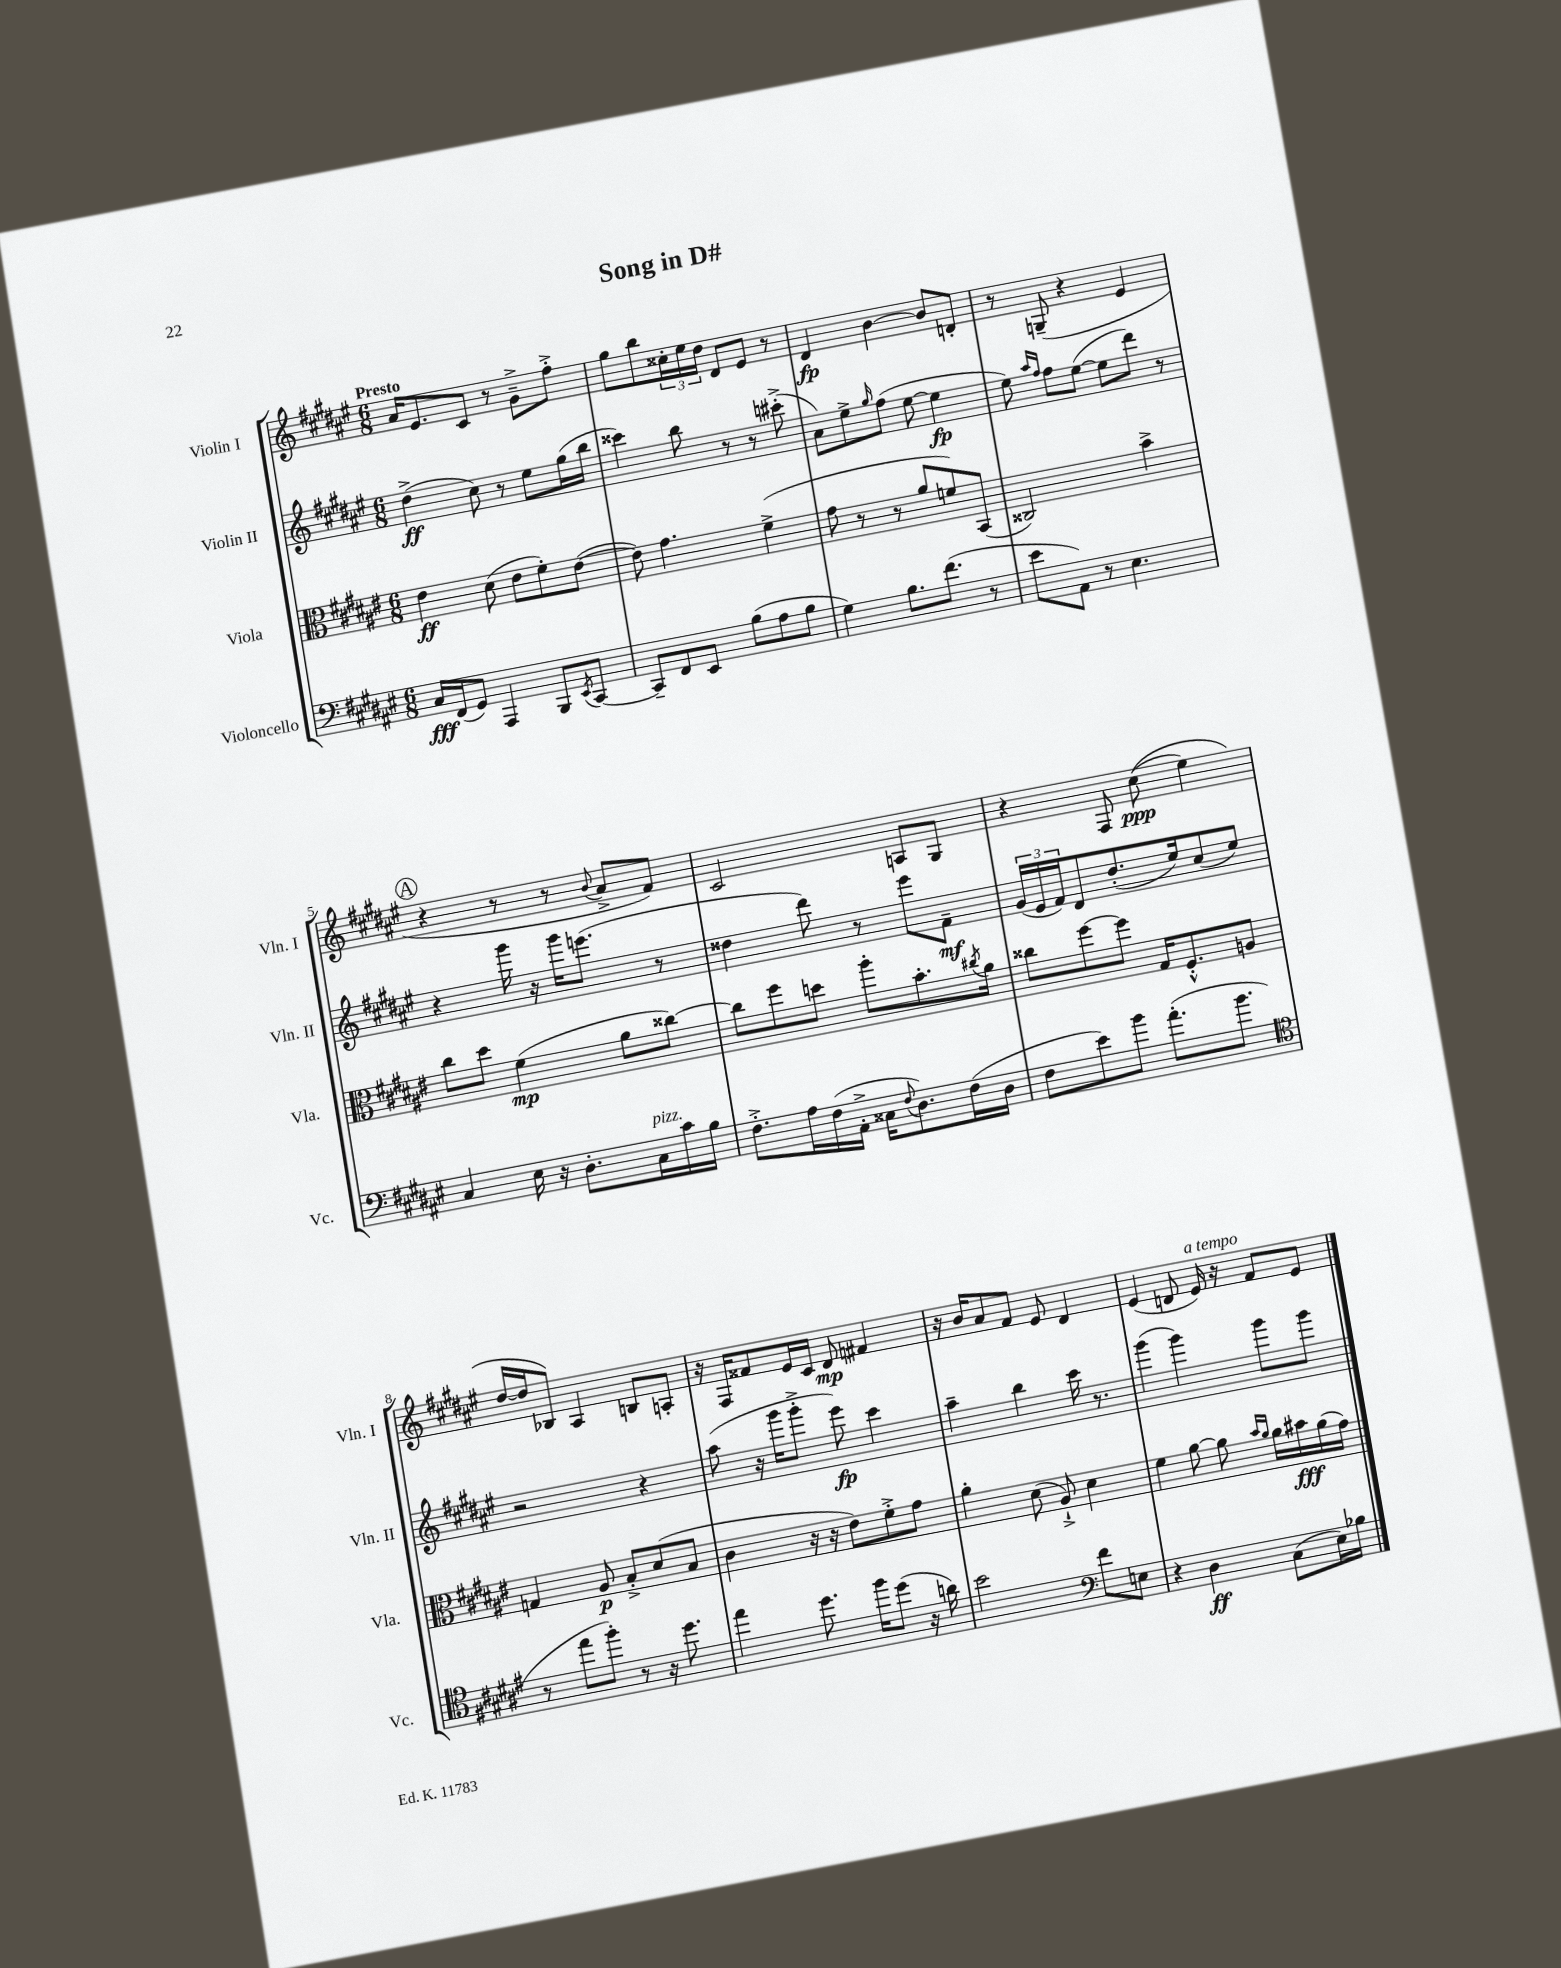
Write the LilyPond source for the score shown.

\header { title = "Song in D#" }
<<
\new StaffGroup <<
\new Staff = "s0" \with { instrumentName = "Violin I" shortInstrumentName = "Vln. I" } {
    \clef treble \key fis \major \numericTimeSignature \time 6/8 \tempo "Presto"
    ais'16 eis'8. cis'8 r8 gis'8---> fis''8-.-> |
    gis''8 b''8 \tuplet 3/2 { cisis''16-. eis''16 dis''16 } dis'8 eis'8 r8 |
    dis'4\fp b'4~ b'8 d'8-. |
    r8 g8--( r4 eis'4 |
    \mark \markup { \circle "A" } r4 r8 r8 \appoggiatura { b'8 } ais'8-> fis'8) |
    cis'2 a8 gis8 |
    r4 fis8 cis''8\ppp(\( eis''4) |
    dis''16~ dis''16 bes8\) ais4 b8 a8-. |
    r16 fis16 fisis'8 eis'16 cis'16 dis'8\mp fis'4 |
    r16 b'16 ais'8 fis'8 eis'8 dis'4 |
    eis'4( d'8 eis'16^\markup { \italic "a tempo" }) r16 fis'8 eis'8 \bar "|." |
}
\new Staff = "s1" \with { instrumentName = "Violin II" shortInstrumentName = "Vln. II" } {
    \clef treble \key fis \major \numericTimeSignature \time 6/8
    dis''4->\ff( cis''8) r8 eis''8 gis''16( b''16 |
    cisis'''4) b''8 r8 r8 cis'''8-.->( |
    ais'8) eis''8-> \grace { gis''16 } fis''8( eis''8~ eis''4\fp |
    eis''8) \grace { ais''16 fis''16 } fis''8 eis''8~( eis''8 dis'''8) r8 |
    \mark \markup { \circle "A" } r4 gis'''16 r16 gis'''16 e'''8.( r8 |
    disis''4 dis'''8) r8 eis'''8 fis'8--\mf |
    \tuplet 3/2 { gis'16( eis'16 fis'16) } dis'8 dis''8.-.( eis''16) cis''8( eis''8) |
    r2 r4 |
    ais''8( r16 gis'''16 gis'''8-.-> eis'''8\fp) cis'''4 |
    ais''4-- b''4 cis'''16 r8. |
    gis'''4( gis'''4) gis'''8 gis'''8 \bar "|." |
}
\new Staff = "s2" \with { instrumentName = "Viola" shortInstrumentName = "Vla." } {
    \clef alto \key fis \major \numericTimeSignature \time 6/8
    eis'4\ff dis'8( eis'8 fis'8-.) eis'8~( |
    eis'8) gis'4. fis'4->( |
    gis'8 r8 r8 ais'8 f'8) b,8( |
    cisis2) b'4-> |
    \mark \markup { \circle "A" } cis''8 dis''8 fis'4\mp( ais'8 cisis''8~) |
    cisis''8 fis''8 d''8 ais''8-. b'8.-. \acciaccatura { cis''8 } ais'16 |
    cisis''8 fis''8~ fis''8 gis16 fis8.-.-^ a8 |
    g4 ais8\p b8-.-> dis'8( b8 |
    cis'4 r16 r16 eis'8) fis'8-.-> gis'8 |
    ais'4-. dis'8( ais8-!->) dis'4 |
    fis'4 ais'8~ ais'8 \grace { b'16 ais'16 } ais'16 bis'16\fff ais'16( gis'16) \bar "|." |
}
\new Staff = "s3" \with { instrumentName = "Violoncello" shortInstrumentName = "Vc." } {
    \clef bass \key fis \major \numericTimeSignature \time 6/8
    cis16\fff fis,16( gis,8) ais,,4 b,,8 \acciaccatura { eis,8 } cis,8~ |
    cis,8-- fis,8 eis,8 b8( ais8 b8 |
    gis4) b8. fis'8.( r8 |
    eis'8 ais,8) r8 eis4. |
    \mark \markup { \circle "A" } cis4 eis16 r16 dis8.-. cis16^\markup { \italic "pizz." } cis'16 b16 |
    fis8.-.-> ais16 fis16( ais,16-.-> cisis16 \appoggiatura { fis8 } dis8.) fis16( dis16 |
    fis8 eis'8) b'8 ais'8.-.( b'8. |
    \clef tenor r8 eis''8 fis''8-.) r8 r16 dis''8. |
    eis''4 dis''8. fis''16 dis''8( r16 a'16) |
    b'2 \clef bass fis'8 e8 |
    r4 dis4\ff cis8( eis16) bes16 \bar "|." |
}
>>
>>
